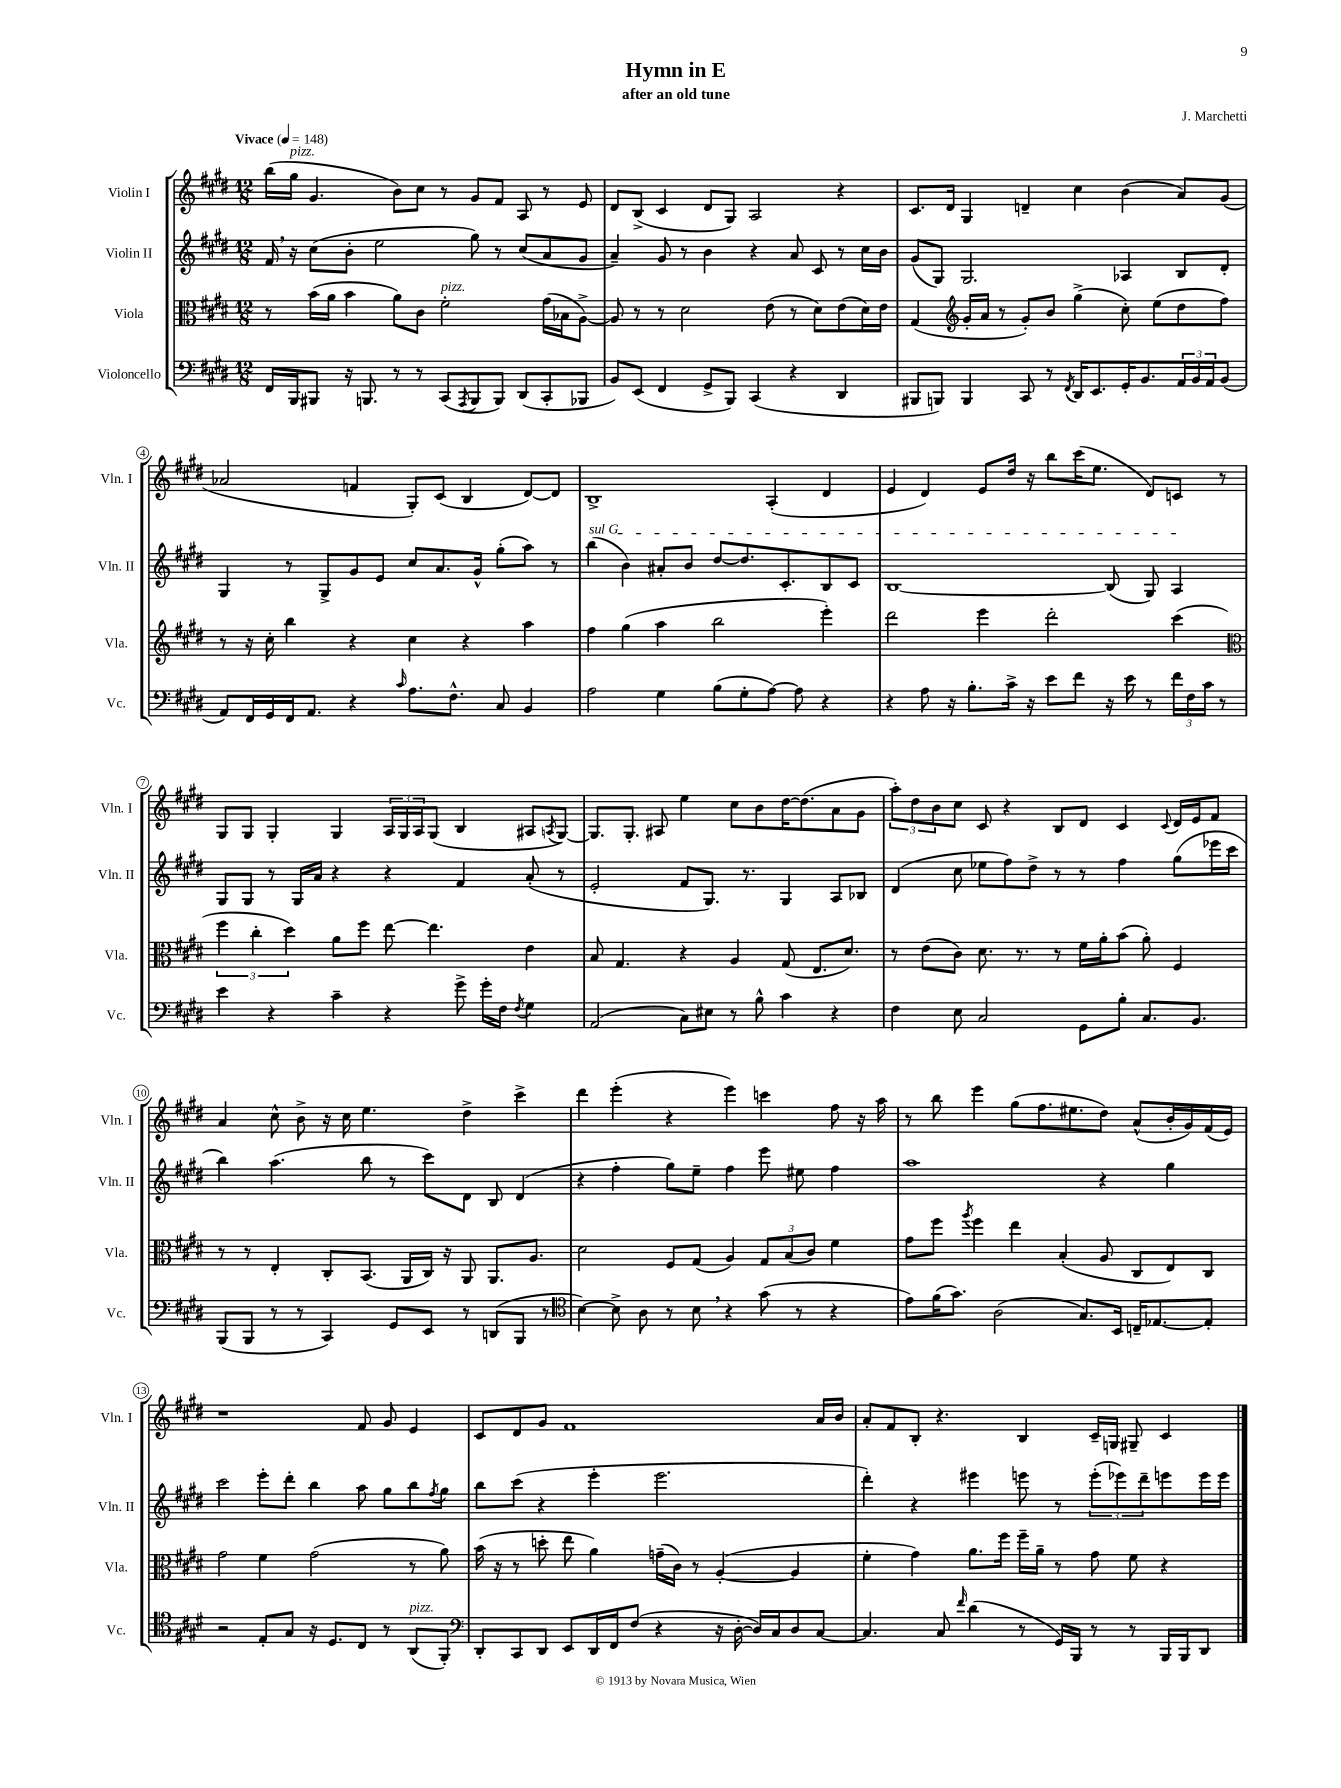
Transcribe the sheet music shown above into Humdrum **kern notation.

**kern	**kern	**kern	**kern
*part4	*part3	*part2	*part1
*staff4	*staff3	*staff2	*staff1
*I"Violoncello	*I"Viola	*I"Violin II	*I"Violin I
*I'Vc.	*I'Vla.	*I'Vln. II	*I'Vln. I
*clefF4	*clefC3	*clefG2	*clefG2
*k[f#c#g#d#]	*k[f#c#g#d#]	*k[f#c#g#d#]	*k[f#c#g#d#]
*M12/8	*M12/8	*M12/8	*M12/8
*MM148	*MM148	*MM148	*MM148
=1	=1	=1	=1
!	!	!	!LO:TX:a:B:t=Vivace
16FF#/LL	8r	16f#,/	(16bb\LL
!	!	!	!LO:TX:a:i:t=pizz.
16BBB/J	.	16r	16gg#\JJ
8BBB#X/J	(16b\LL	(8cc#\L	4.g#/
.	16a\JJ	.	.
16r	4b\	8b'\J	.
8.BBBn/	.	.	.
.	.	2ee\	.
8r	8a\L)	.	8b\L)
8r	8c#\J	.	8cc#\J
!	!LO:TX:a:i:t=pizz.	!	!
(8CC#/L	2f#'\	.	8r
8qAAA/	.	.	.
8BBB/	.	8gg#\)	8g#/L
8BBB/J)	.	8r	8f#/J
(8DD#/L	.	(8cc#/L	8A/
8CC#'/	(16g#\LL	8a/	8r
.	16B-X\J	.	.
8BBB-X/J	[8A^\J)	8g#/J	8e/
=2	=2	=2	=2
8BB/L)	8A/]	4a~/)	8d#/L
(8EE/J	8r	.	(8B^/J
4FF#/	8r	8g#/	4c#/
.	2d#\	8r	.
8GG#^/L	.	4b\	8d#/L
8BBB/J)	.	.	8G#/J)
(4CC#/	.	4r	2A/
.	(8e\	.	.
4r	8r	8a/	.
.	8d#\L)	8c#/	.
4DD#/	(8e\	8r	4r
.	16d#\L)	16cc#\LL	.
.	16e\JJ	16b\JJ	.
=3	=3	=3	=3
8BBB#X/L	(4G#/	(8g#/L	8.c#/L
8BBBn/J)	.	8G#/J)	.
.	.	.	16d#/Jk
*	*clefG2	*	*
4BBB/	16g#'/LL	2.G#/	4G#/
.	16a/JJ	.	.
.	8r	.	.
8CC#/	8g#'/L)	.	4dn~/
8r	8b/J	.	.
8qFF#/	.	.	.
16DD#/KL	(4gg#^\	.	4cc#\
8.EE/	.	.	.
16GG#'/K	8cc#'\)	4A-X/	(4b\
8.BB/	.	.	.
.	(8ee\L	.	.
24AA/L	8dd#\	8B/L	8a/L)
24BB/	.	.	.
24AA/J	.	.	.
(8BB/J	8ff#\J)	8d#'/J	(8g#/J
!!LO:LB:g=z
=4	=4	=4	=4
8AA/L)	8r	4G#/	2a-X/
16FF#/L	16r	.	.
16GG#/	16cc#'\	.	.
16FF#/J	4bb\	8r	.
8.AA/J	.	.	.
.	.	8G#^/L	.
4r	4r	8g#/	4fn/
.	.	8e/J	.
16qqc#/	.	.	.
8.A\L	4cc#\	8cc#/L	8G#'/L)
.	.	8.a/	(8c#/J
8.F#^^\J	.	.	.
.	4r	.	4B/
.	.	16g#^^/Jk	.
8C#/	.	(8gg#'\L	.
4BB/	4aa\	8aa\J)	[8d#/L)
.	.	8r	8d#/J]
=5	=5	=5	=5
!	!	!LO:TX:a:i:t=sul G	!
2A\	4ff#\	(4bb\	1B^
.	(4gg#\	4b\)	.
4G#\	4aa\	8a#X'/L	.
.	.	8b/J	.
(8B\L	2bb\	[8dd#/L	.
8G#'\	.	8.dd#/]	.
[8A\J)	.	.	(4A'/
.	.	8.c#'/	.
8A\]	.	.	.
4r	4eee'\)	8B/	4d#/
.	.	8c#/J	.
=6	=6	=6	=6
4r	2ddd#\	[1B	4e/
8A\	.	.	4d#/)
16r	.	.	.
8.B'\L	.	.	.
.	4eee\	.	8e/L
16c#^\Jk	.	.	16dd#/Jk
16r	.	.	16r
8e\L	2ddd#'\	.	8bb\L
8f#\J	.	.	(16ccc#\K
.	.	.	8.ee\J
16r	.	(8B/]	.
16e\	.	.	.
8r	.	8G#/)	8d#/L)
24f#\LL	(4ccc#\	4A/	8cn/J
24F#\	.	.	.
24c#\JJ	.	.	.
8r	.	.	8r
!!LO:LB:g=z
=7	=7	=7	=7
*	*clefC3	*	*
4e\	6ff#\	8G#/L	8G#/L
.	.	8G#/J	8G#/J
.	6cc#'\	.	.
4r	.	8r	4G#'/
.	6dd#\)	.	.
.	.	16G#/LL	.
.	.	16a/JJ	.
4c#~\	8a\L	4r	4G#/
.	8ff#\J	.	.
4r	[8ee\	4r	24A/LL
.	.	.	24G#/
.	.	.	24A/J
.	4.ee\]	.	(8G#/J
8g#^\	.	4f#/	4B/
16g#'\LL	.	.	.
16F#\JJ	.	.	.
8qF#/	.	.	.
4G#\	4e\	(8a'/	8A#X/L
.	.	.	8qAn/
.	.	8r	[8G#/J)
=8	=8	=8	=8
(2AA/	8B/	2e'/	8.G#/L]
.	4.G#/	.	.
.	.	.	8.G#'/J
.	.	.	8A#X/
8C#\L)	4r	8f#/L	4ee\
8E#X\J	.	8.G#/J)	.
8r	4A/	.	8cc#\L
.	.	8.r	.
8B^^\	.	.	8b\
4c#\	(8G#/	4G#/	[16dd#\K
.	.	.	(8.dd#\]
.	8.E/L	.	.
4r	.	8A/L	8a\
.	8.d#/J)	.	.
.	.	8B-X/J	8g#\J
=9	=9	=9	=9
4F#\	8r	(4d#/	12aa'\L)
.	.	.	12dd#\
.	(8e\L	.	.
.	.	.	12b\
8E\	8c#\J)	8cc#\	8cc#\J
2C#/	8.d#\	8ee-X\L	8c#/
.	.	8ff#\)	4r
.	8.r	.	.
.	.	8dd#^\J	.
.	8r	8r	8B/L
8GG#\L	16f#\LL	8r	8d#/J
.	16a'\J	.	.
8B'\J	(8b\J	4ff#\	4c#/
8.C#/L	8a'\)	.	.
.	.	.	8qqc#/
.	4F#/	(8gg#\L	16d#/LL
8.BB/J	.	.	16e/J
.	.	16eee-X\L	8f#/J
.	.	16ccc#\JJ	.
!!LO:LB:g=z
=10	=10	=10	=10
(8BBB/L	8r	4bb\)	4a/
8BBB/J	8r	.	.
8r	4E'/	(4.aa\	8cc#^^\
8r	.	.	8b^\
4CC#/)	8C#'/L	.	16r
.	.	.	16cc#\
.	(8.BB/J	8bb\	4.ee\
8GG#/L	.	8r	.
.	16AA/LL	.	.
8EE/J	16C#/JJ)	8ccc#\L)	.
.	16r	.	.
8r	8AA/	8d#\J	4dd#^\
(8DDn/L	8.AA/L	8B/	.
8BBB/J	.	(4d#/	4ccc#^\
.	8.A/J	.	.
8r	.	.	.
=11	=11	=11	=11
*clefC4	*	*	*
[4B\)	2d#\	4r	4ddd#\
8B^\]	.	4ff#'\	(4eee'\
8A\	.	.	.
8r	8F#/L	8gg#\L)	4r
8B,\	(8G#/J	8ee~\J	.
4r	4A/)	4ff#\	4eee\)
(8g#\	12G#/L	8eee\	4cccn\
.	(12B/	.	.
8r	.	8ee#X\	.
.	12c#/J)	.	.
4r	4f#\	4ff#\	8ff#\
.	.	.	16r
.	.	.	16aa\
=12	=12	=12	=12
8e\L)	8g#\L	1aa	8r
(16f#\K	8ff#\J	.	8bb\
8.g#\J)	.	.	.
.	8qaa/	.	.
.	4ff#\	.	4eee\
(2A\	.	.	.
.	4ee\	.	(8gg#\L
.	.	.	8.ff#\
.	(4B'/	.	.
.	.	.	8.ee#X\
8.G#/L)	.	.	.
.	8A/	4r	8dd#\J)
16BB/Jk	.	.	.
16Cn~/KL	8C#/L	.	(8a^^/L
[8.E-X/	.	.	.
.	8E/)	4gg#\	16b'/L
.	.	.	16g#/)
8E-'/J]	8C#/J	.	(16f#/
.	.	.	16e/JJ)
!!LO:LB:g=z
=13	=13	=13	=13
2r	2g#\	2ccc#\	1r
8E'/L	4f#\	8eee'\L	.
8G#/J	.	8ddd#'\J	.
16r	(2g#\	4bb\	.
8.D#/L	.	.	.
8C#/J	.	8aa\	8f#/
8r	.	8gg#\L	8g#/
!LO:TX:a:i:t=pizz.	!	!	!
(8AA/L	8r	8bb\	4e/
.	.	8qff#/	.
8FF#'/J)	8a\)	8gg#\J	.
=14	=14	=14	=14
*clefF4	*	*	*
8DD#'/L	(16b\	8bb\L	8c#/L
.	16r	.	.
8CC#/	8r	(8ccc#\J	8d#/
8DD#/J	8ddn'\	4r	8g#/J
8EE/L	8ee\	.	1f#
16DD#/L	4a\)	4eee'\	.
16FF#/J	.	.	.
(8F#/J	.	.	.
4r	(16gn~\LL	2.eee\	.
.	16c#\JJ)	.	.
.	8r	.	.
16r	([4A'/	.	.
[16D#'\	.	.	.
16D#/LL])	.	.	.
16C#/J	.	.	.
8D#/	4A/]	.	.
[8C#/J	.	.	16a/LL
.	.	.	16b/JJ
=15	=15	=15	=15
4.C#/]	4f#'\	4ddd#'\)	8a'/L
.	.	.	8f#/
.	4g#\)	4r	8B'/J
8C#/	.	.	4.r
16qqf#/	.	.	.
(4d#\	8.a\L	4eee#X\	.
.	16ff#\Jk	.	.
8r	16ff#~\LL	8eeen\	4B/
.	16a~\JJ	.	.
16GG#/LL)	8r	8r	.
16BBB/JJ	.	.	.
8r	8g#\	(12eee'\L	16c#~/LL
.	.	.	16Gn/JJ
.	.	12eee-X\)	.
8r	8f#\	.	8G#X~/
.	.	12ddd#~\	.
16BBB/LL	4r	8eeen\	4c#/
16BBB/J	.	.	.
8DD#/J	.	16eee\L	.
.	.	16eee\JJ	.
==	==	==	==
*-	*-	*-	*-
